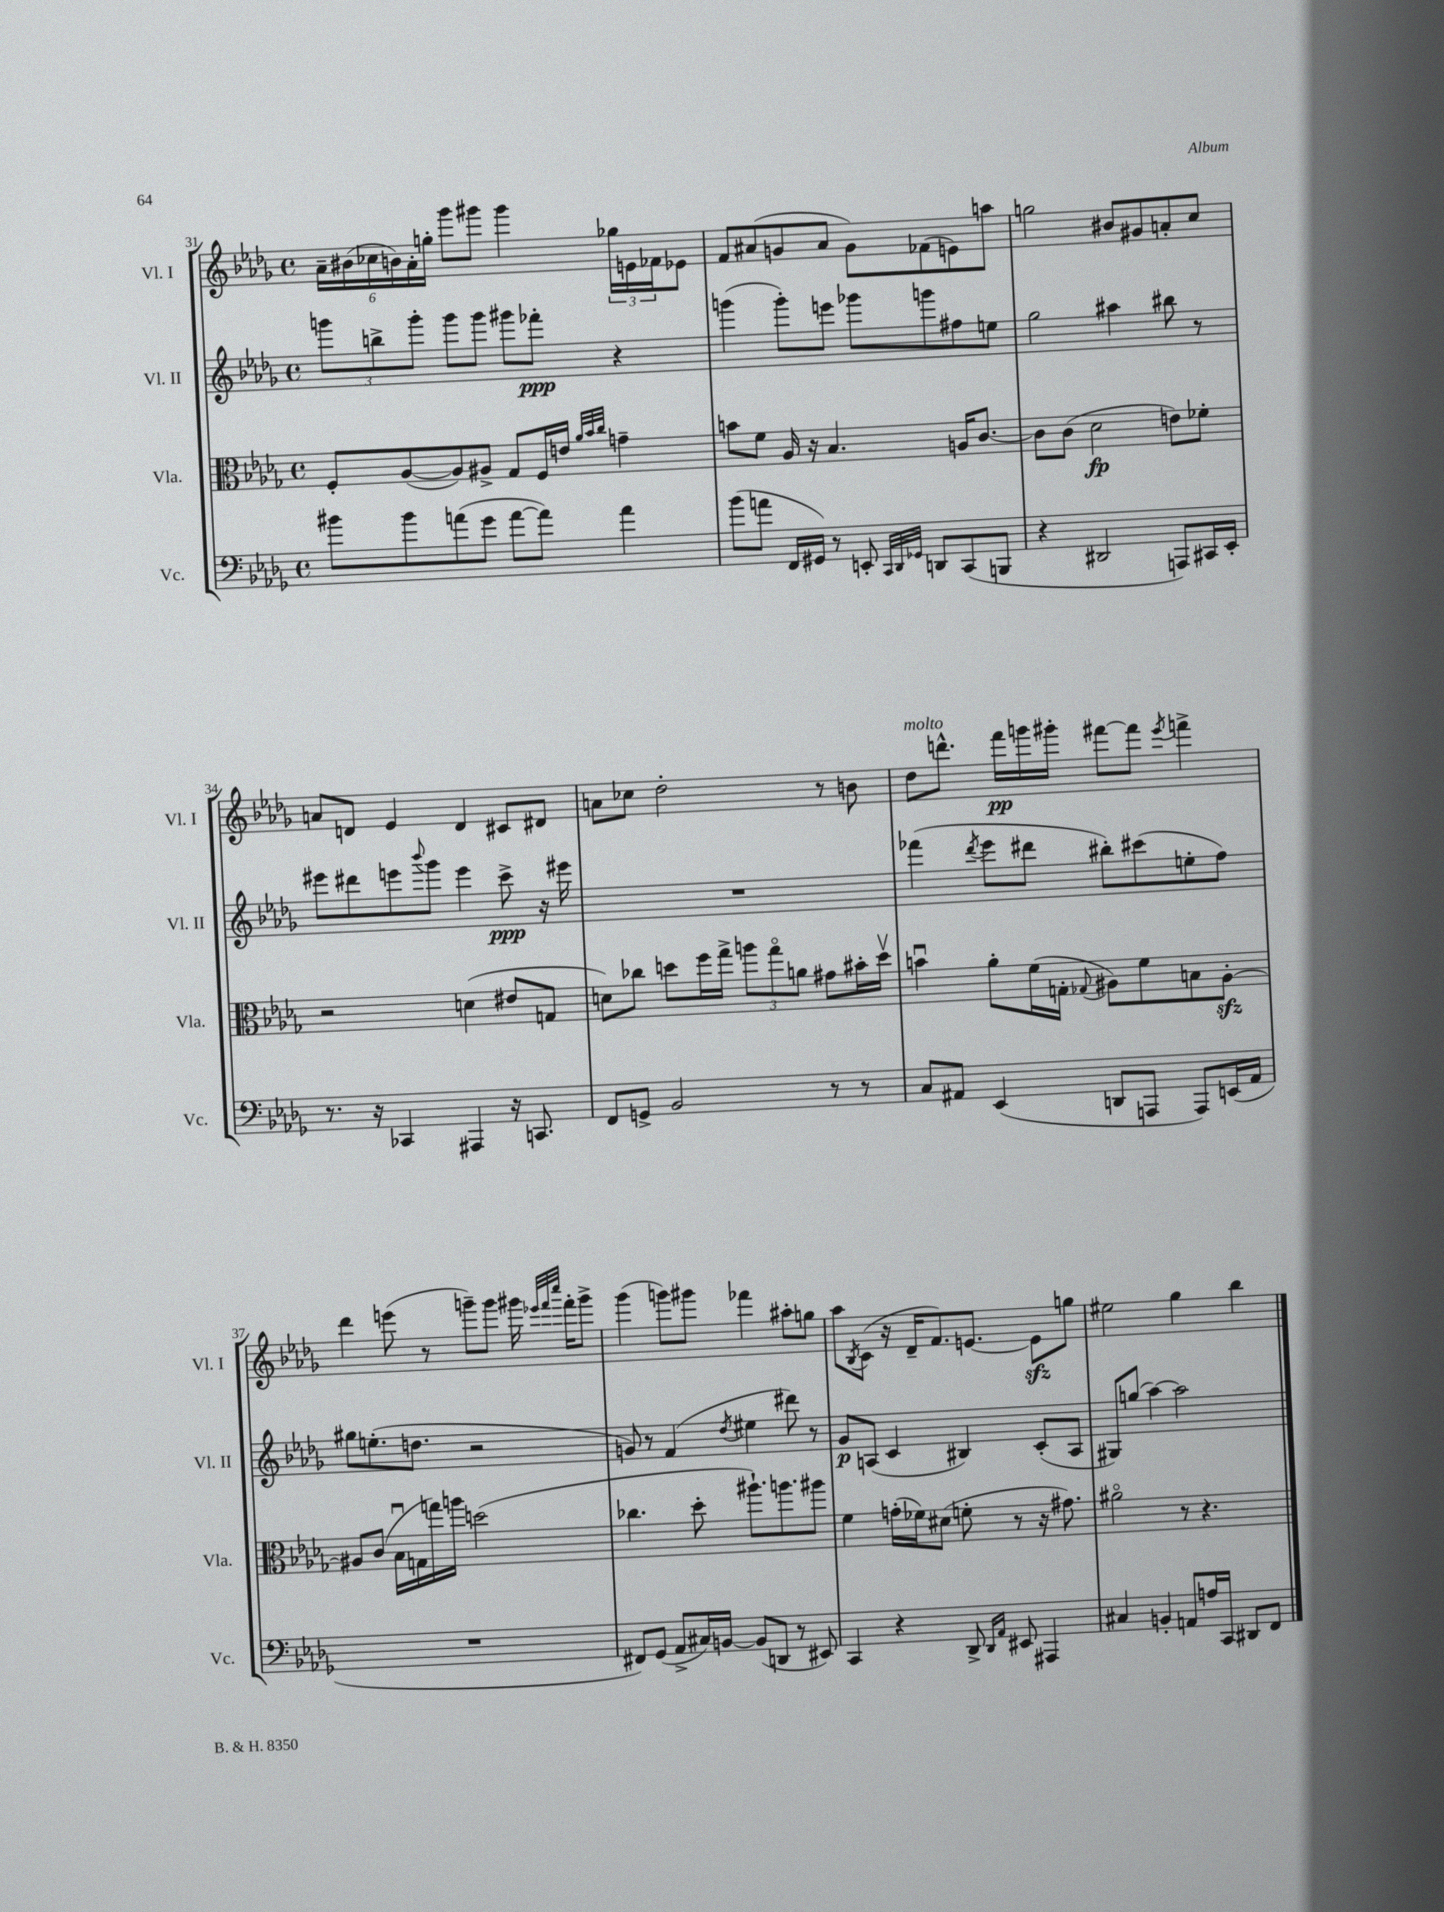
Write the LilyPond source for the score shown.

<<
\new StaffGroup <<
\new Staff = "s0" \with { instrumentName = "Vl. I" shortInstrumentName = "Vl. I" } {
    \clef treble \key des \major \defaultTimeSignature \time 4/4
    \tuplet 6/4 { aes'16-- bis'16( ces''16 b'16) aes'16-. g''16-. } ges'''8 gis'''8 gis'''4 \tuplet 3/2 { ges''16 e'16 fes'16 } ees'8 |
    f'8 ais'8( g'8 ais'8 g'8) fes'8( e'8) a''8 |
    g''2 bis'8 gis'8 a'8-. c''8 |
    a'8 d'8 ees'4 d'4 cis'8 dis'8 |
    a'8 ces''8 des''2-. r8 b'8 |
    des''8^\markup { \italic "molto" } d'''8.-^ f'''16\pp g'''16 gis'''16-. fis'''8~ fis'''8 \acciaccatura { ees'''8 } f'''4-> |
    des'''4 e'''8( r8 g'''8--) g'''8 gis'''16 \grace { ees'''32 f'''32 c''''32 } f'''16-. gis'''8-> |
    ges'''4( g'''8) gis'''8 fes'''4 ais''8-. g''8 |
    aes''8 \acciaccatura { bes8 } c'8( r16 des'16-- f'8.) e'8.~ e'8\sfz g''8 |
    eis''2 ges''4 bes''4 \bar "|." |
}
\new Staff = "s1" \with { instrumentName = "Vl. II" shortInstrumentName = "Vl. II" } {
    \clef treble \key des \major \defaultTimeSignature \time 4/4
    \tuplet 3/2 { g'''8 b''8-> g'''8-. } g'''8 g'''8 gis'''8 fes'''8-.\ppp r4 |
    g'''4( g'''8-.) e'''8 ges'''8 g'''8 fis''8 e''8 |
    ges''2 ais''4 bis''8 r8 |
    eis'''8 dis'''8 e'''8 \appoggiatura { bes'''8 } ges'''8 e'''4 c'''8->\ppp r16 eis'''16 |
    R1 |
    fes'''4( \acciaccatura { des'''8 } ees'''8 dis'''8 bis''8-.) cis'''8( e''8-. f''8) |
    gis''8 e''8.-.( d''8. r2 |
    g'8) r8 f'4( \acciaccatura { des''8 } eis''4 dis'''8) r8 |
    ges'8\p a8( c'4 bis4) c'8-.( a8 |
    gis8) g''8( aes''4~) aes''2 \bar "|." |
}
\new Staff = "s2" \with { instrumentName = "Vla." shortInstrumentName = "Vla." } {
    \clef alto \key des \major \defaultTimeSignature \time 4/4
    f8-. aes8~( aes8) ais8-> ges8 f16 e'16 \grace { aes'32 bes'32 c''32 } g'4-- |
    b'8 f'8 aes16 r16 bes4. a16 c'8.~ |
    c'8 c'8( des'2\fp e'8) fes'8-. |
    r2 d'4( eis'8 g8 |
    d'8) ces''8 d''8 f''16 ges''16-> \tuplet 3/2 { a''8 ges''8\flageolet a'8 } gis'8 bis'16-. d''16\upbow |
    b'4\downbow aes'8-. f'16( g16-. \appoggiatura { ges8 } ais8) f'8 b8 ais8~-.\sfz |
    ais8 c'8( bes16\downbow g16 g''16) a''16 d''2( |
    ces''4. des''8-. ais''8.-!) a''8. ais''8 |
    f'4 g'16-.( fes'16) dis'8( f'8-. r8 r16 gis'8.) |
    ais'2\flageolet r8 r4. \bar "|." |
}
\new Staff = "s3" \with { instrumentName = "Vc." shortInstrumentName = "Vc." } {
    \clef bass \key des \major \defaultTimeSignature \time 4/4
    bis'8 bis'8 a'8( ges'8 a'8~ a'8) a'4 |
    bes'8( a'8 f,16 gis,16) r8 e,8-. \grace { c,32 des,32 ges,32 } d,8 c,8( b,,8 |
    r4 dis,2 a,,8) cis,16 ees,16-. |
    r8. r16 ces,4 ais,,4 r16 c,8. |
    f,8 g,8-> bes,2 r8 r8 |
    c8 ais,8 ees,4( d,8 a,,8 a,,8) e,16( ais,16 |
    R1 |
    fis,8) ges,8( aes,8-> cis16) b,16~ b,8( d,8 r8 eis,8) |
    c,4 r4 des,8-> \grace { des,16 aes,16 } eis,8 ais,,4 |
    cis4 b,4-. a,8 a16 c,16 dis,8 f,8 \bar "|." |
}
>>
>>
\layout { \context { \Score currentBarNumber = #31 } }
